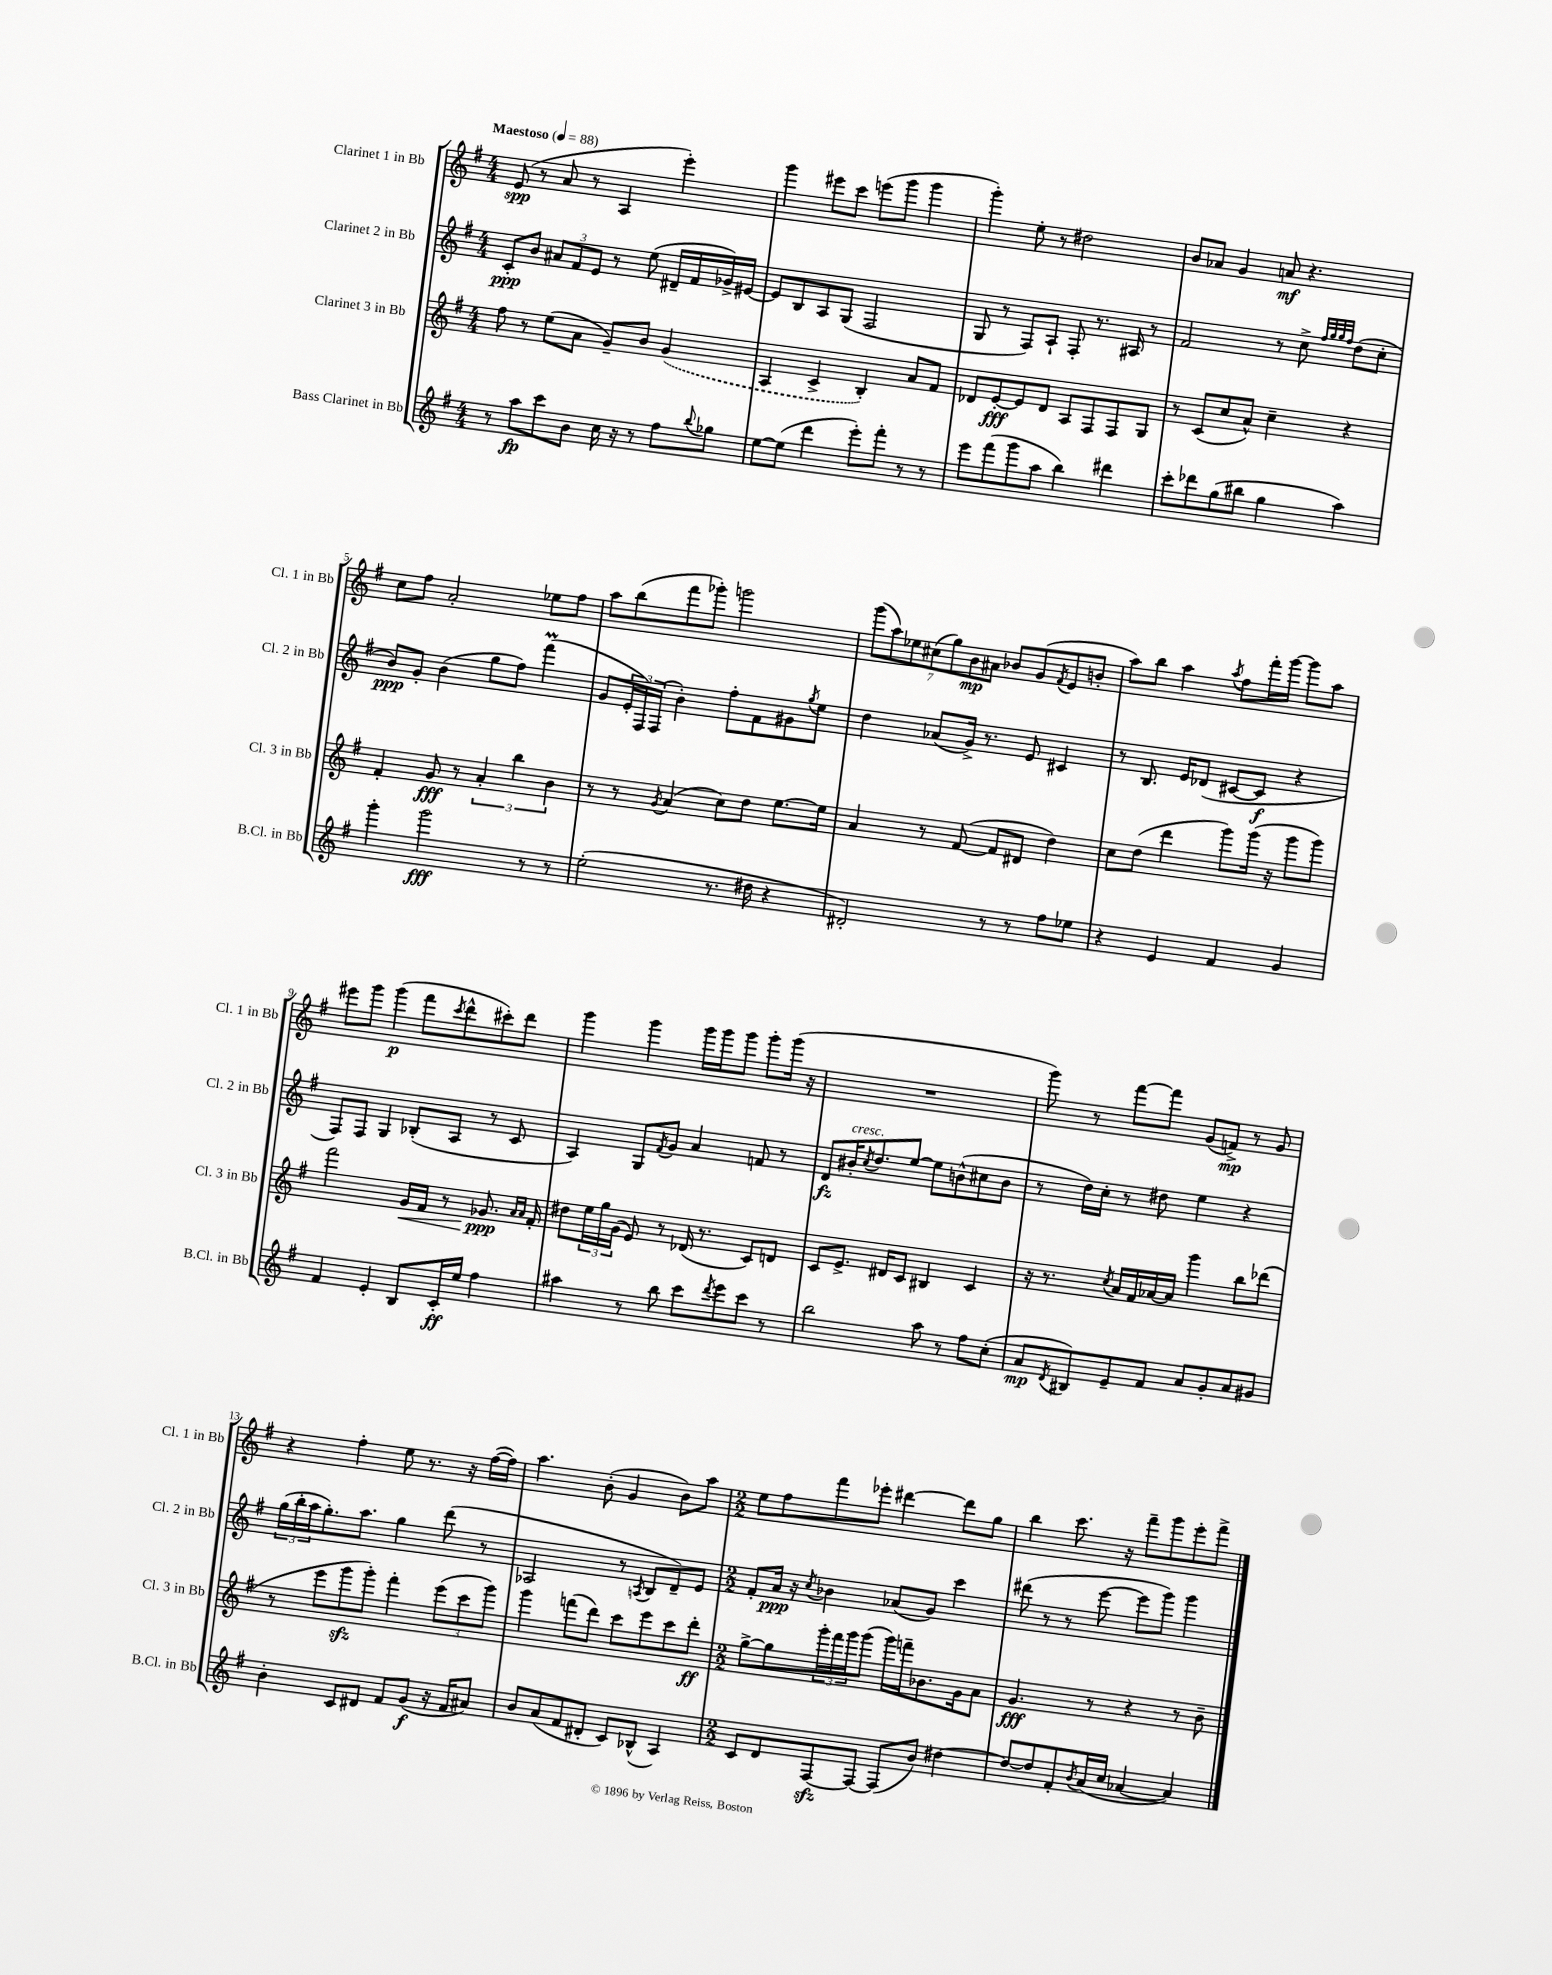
<<
\new StaffGroup <<
\new Staff = "s0" \with { instrumentName = "Clarinet 1 in Bb" shortInstrumentName = "Cl. 1 in Bb" } {
    \clef treble \key g \major \numericTimeSignature \time 4/4 \tempo "Maestoso" 4 = 88
    e'8\spp( r8 a'8 r8 a4 e'''4-.) |
    g'''4 eis'''8 c'''8 e'''8( g'''8 g'''4 |
    g'''4-.) e''8-. r8 dis''2 |
    b'8 aes'8 g'4 a'8\mf r4. |
    c''8 fis''8 a'2-. ees''8 fis''8 |
    a''8 b''8( fis'''8 ges'''8-.) g'''2 |
    \tuplet 7/4 { g'''8( a''8) ees''8 cis''8( g''8) b'8\mp ais'8 } bes'8 g'8( \acciaccatura { fis'8 } e'8 b'8-. |
    a''8) b''8 a''4 \acciaccatura { a''8 } fis''8 fis'''16-. g'''16~ g'''8 a''8 |
    eis'''8 g'''8 g'''4\p( fis'''8 \acciaccatura { c'''8 } d'''8-^ cis'''8-.) d'''8 |
    g'''4 g'''4 g'''16 g'''16 g'''8 g'''8-. g'''16( r16 |
    R1 |
    g'''8) r8 fis'''8~ fis'''8 g'8( f'8->\mp) r8 g'8 |
    r4 fis''4-. e''8 r8. r16 fis''16~( fis''16) |
    a''4. b'8-.( g'4 b'8) a''8 |
    \numericTimeSignature \time 2/2 e''8 fis''8 fis'''8 ees'''8-. dis'''4~ dis'''8 g''8 |
    b''4 c'''8. r16 fis'''8-- g'''8 e'''8-. fis'''8-> \bar "|." |
}
\new Staff = "s1" \with { instrumentName = "Clarinet 2 in Bb" shortInstrumentName = "Cl. 2 in Bb" } {
    \clef treble \key g \major \numericTimeSignature \time 4/4
    c'8-.\ppp b'8 \tuplet 3/2 { ais'8 fis'8 e'8 } r8 e''8( dis'16-- fis'16 ges'16->) eis'16~ |
    eis'8 b8 a8 g8( fis2 |
    g8 r8 fis8) a8-! fis8-. r8. ais16 r8 |
    fis'2 r8 c''8-> \grace { fis''32 g''32 g''32 fis''32 } d''8( c''8-. |
    b'8\ppp) g'8-. b'4( g''8 fis''8) fis'''4\prall( |
    g'8 \tuplet 3/2 { e'16-. fis16) fis16( } b'4-.) fis''8-. fis'8 gis'8 \acciaccatura { g''8 } e''8 |
    d''4 aes'8( g'16->) r8. e'8 cis'4 |
    r8 b8. e'16 des'8( cis'8~ cis'8\f r4 |
    fis8) fis8 g4 bes8-.( a8 r8 c'8 |
    a4) g8 \acciaccatura { fis'8 } g'8 a'4 f'8 r8 |
    d'8\fz bis'16-.^\markup { \italic "cresc." } \acciaccatura { c''8 } d''8. e''8~ e''8 b'8-^( cis''8 b'8 |
    r8 d''16) c''16-. r8 dis''8 e''4 r4 |
    \tuplet 3/2 { g''16( b''16-. a''16 } g''8.-.) a''8. g''4 d'''8( r8 |
    aes2 r8 \acciaccatura { a8 } b8 d'8--) e'8 |
    \numericTimeSignature \time 2/2 fis'8-. a'16\ppp r16 \acciaccatura { c''8 } bes'4 aes'8( g'8) c'''4 |
    dis'''8( r8 r8 e'''8~ e'''8 g'''8) g'''4 \bar "|." |
}
\new Staff = "s2" \with { instrumentName = "Clarinet 3 in Bb" shortInstrumentName = "Cl. 3 in Bb" } {
    \clef treble \key g \major \numericTimeSignature \time 4/4
    fis''8 r8 e''8( a'8 g'8--) b'8 \once \slurDashed g'4( |
    a4 c'4-> b4-.) a'8 fis'8 |
    des'8 e'8~-.\fff e'8 des'8 a8 fis8 fis8 g8 |
    r8 c'8( c''8 a'8-^) c''4-- r4 |
    fis'4-. g'8\fff r8 \tuplet 3/2 { a'4-. b''4 b'4 } |
    r8 r8 \acciaccatura { g'8 } a'4( c''8) d''8 e''8.~ e''16 |
    a'4 r8 fis'8~( fis'8 dis'8 d''4) |
    c''8 d''8( d'''4 g'''8) g'''16( r16 g'''8 g'''8) |
    fis'''2 g'16\< fis'16 r8 ges'8.\ppp\! \grace { a'16 a'16 } fis'16-. |
    dis''8 \tuplet 3/2 { e''16 g''16 g'16( } e'8) r8 des'16( r8. c'8) d'8 |
    c'8 e'8.-> dis'16 c'8 bis4 c'4 |
    r16 r8. \acciaccatura { c''8 } a'16 fis'16 aes'16~ aes'16 g'''4 b''8 des'''8( |
    r8 e'''8 g'''8\sfz g'''8-.) fis'''4-. \tuplet 3/2 { e'''8( c'''8 g'''8) } |
    g'''4 f'''8( d'''8) c'''8 e'''8 c'''8 d'''8-.\ff |
    \numericTimeSignature \time 2/2 g''8~-> g''8 \tuplet 3/2 { g'''16-. fis'''16 g'''16 } g'''8( g'''16) f'''16-- bes'8. g'16 a'8 |
    g'4.\fff r8 r4 r8 b'8-- \bar "|." |
}
\new Staff = "s3" \with { instrumentName = "Bass Clarinet in Bb" shortInstrumentName = "B.Cl. in Bb" } {
    \clef treble \key g \major \numericTimeSignature \time 4/4
    r8 a''8\fp c'''8 b'8 c''16 r16 r8 fis''8 \appoggiatura { b''8 } ges''8 |
    e''8~ e''8( d'''4 e'''8-.) fis'''8-. r8 r8 |
    e'''8 fis'''8( g'''8 a''8 b''4) dis'''4 |
    c'''8-. des'''8 g''8( bis''8 g''4 a''4) |
    g'''4-. g'''2\fff r8 r8 |
    e''2-.( r8. dis''16 r4 |
    dis'2-.) r8 r8 fis''8 ees''8 |
    r4 e'4 fis'4 g'4 |
    fis'4 e'4-. b8 c'16-.\ff e''16 fis''4 |
    ais''4 r8 b''8 c'''8 \acciaccatura { d'''8 } e'''8 c'''8 r8 |
    b''2 a''8 r8 fis''8 c''8-.( |
    a'8\mp \acciaccatura { d'8 } bis8) e'8-- fis'8 a'8 g'8-. a'8 gis'8 |
    b'4-. c'8 dis'8 fis'8 g'8\f( r16 fis'16 ais'8) |
    b'8 a'8( fis'8 dis'8-. c'8) bes8-^( a4) |
    \numericTimeSignature \time 2/2 c'8 d'8 fis8~\sfz fis8~ fis8( b'8) dis''4~ |
    dis''8~ dis''8 fis'8-. \acciaccatura { b'8 } a'16( c''16 aes'4~ aes'4) \bar "|." |
}
>>
>>
